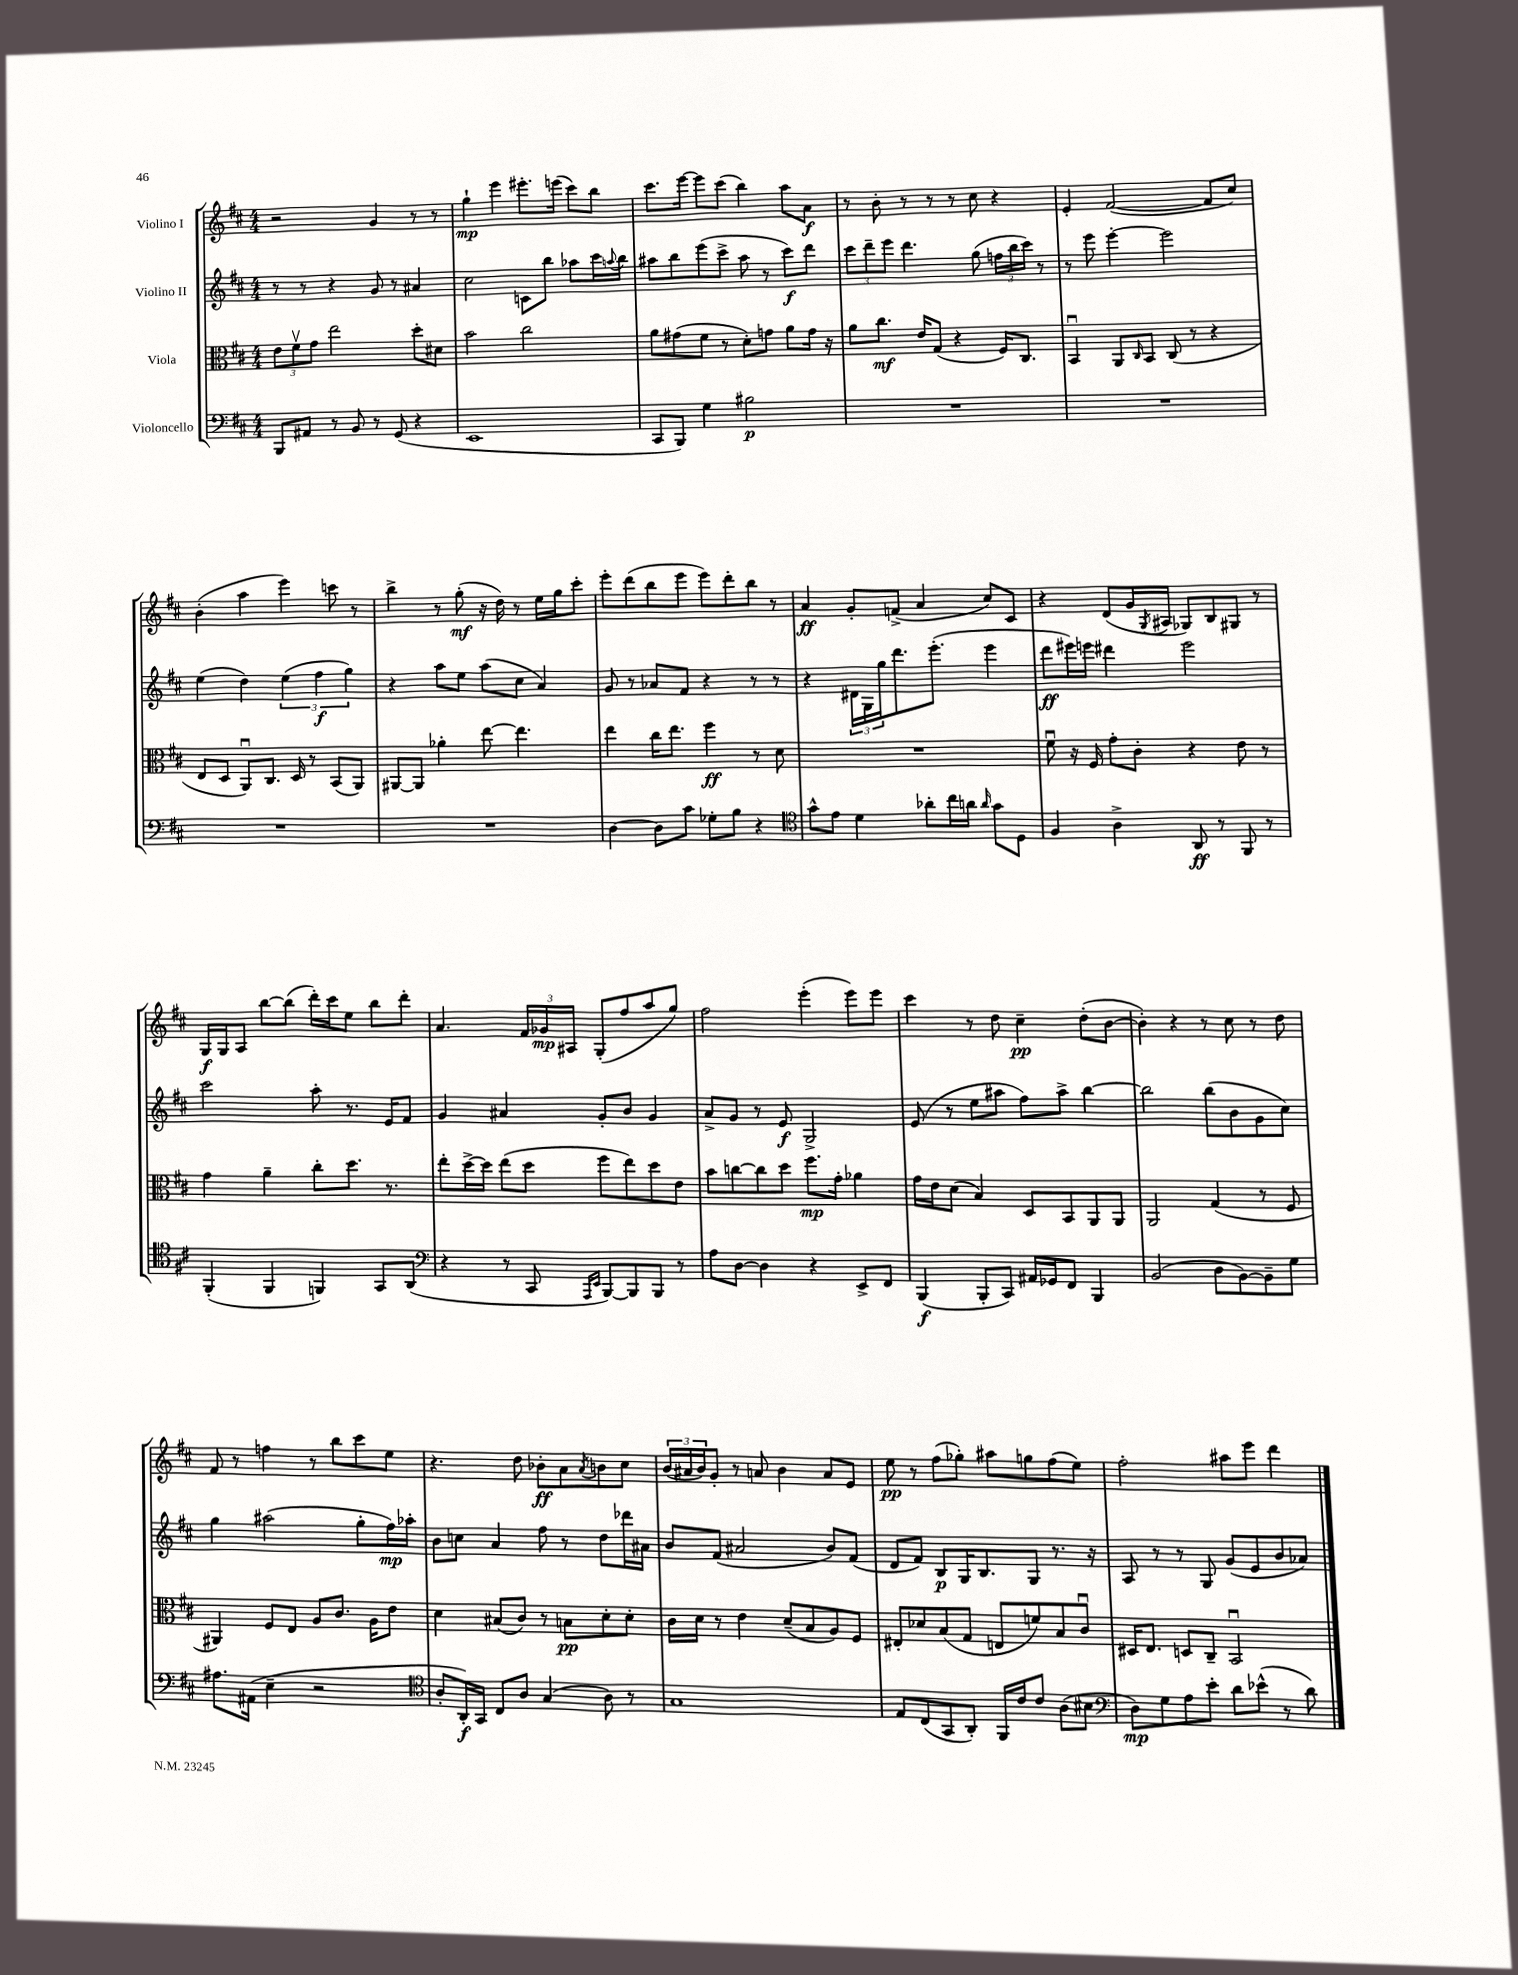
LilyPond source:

<<
\new StaffGroup <<
\new Staff = "s0" \with { instrumentName = "Violino I" } {
    \clef treble \key d \major \numericTimeSignature \time 4/4
    r2 g'4 r8 r8 |
    g''4-!\mp e'''4 eis'''8.-. e'''16( cis'''8) b''8 |
    cis'''8. e'''16~ e'''8 cis'''8( b''4) a''8 a'8\f |
    r8 b'8-. r8 r8 r8 cis''8 r4 |
    e'4-. fis'2~( fis'8 cis''8) |
    b'4-.( a''4 e'''4) c'''8 r8 |
    b''4-> r8 g''8-.\mf( r16 d''16) r8 e''16 g''16 cis'''8-. |
    e'''8-. d'''8( b''8 e'''8 e'''8) d'''8-. b''8 r8 |
    a'4\ff g'8-. f'8->( a'4 cis''8) cis'8 |
    r4 d'8( g'16 \acciaccatura { g8 } ais16 ges8) b8 gis8 r8 |
    g16\f g16 a8 b''8~ b''8( d'''16-.) cis'''16 e''8 b''8 d'''8-. |
    a'4. \tuplet 3/2 { fis'16 ges'16\mp ais16 } g8-.( fis''8 a''8 g''8) |
    fis''2 e'''4-.( e'''8) e'''8 |
    cis'''4 r8 d''8 cis''4--\pp d''8-.( b'8~ |
    b'4-.) r4 r8 cis''8 r8 d''8 |
    fis'8 r8 f''4 r8 b''8 cis'''8 e''8 |
    r4. d''8 bes'8-.\ff a'8 \acciaccatura { a'8 } b'8 cis''8 |
    \tuplet 3/2 { b'16( ais'16 b'16) } g'8-. r8 a'8 b'4 a'8 e'8 |
    e''8\pp r8 fis''8( ges''8-.) ais''8 g''8 fis''8( e''8) |
    fis''2-. ais''8 e'''8 d'''4 \bar "|." |
}
\new Staff = "s1" \with { instrumentName = "Violino II" } {
    \clef treble \key d \major \numericTimeSignature \time 4/4
    r8 r8 r4 g'8 r8 ais'4 |
    cis''2 c'8 b''8 aes''8 cis'''16 \appoggiatura { a''8 } b''16 |
    ais''8 b''8 e'''8( cis'''8-> ais''8 r8 cis'''8\f) d'''8 |
    \tuplet 3/2 { cis'''8 d'''8-- e'''8 } d'''4. g''8( \tuplet 3/2 { f''16 b''16 cis'''16) } r8 |
    r8 e'''8 e'''4~-. e'''2 |
    e''4( d''4) \tuplet 3/2 { e''4( fis''4\f g''4) } |
    r4 a''8 e''8 a''8( cis''8 a'4) |
    g'8 r8 aes'8 fis'8 r4 r8 r8 |
    r4 \tuplet 3/2 { dis'16 g16 g''16 } d'''8. e'''8.-.( e'''4 |
    d'''8\ff eis'''16) e'''16 dis'''4 e'''2 |
    cis'''2 a''8-. r8. e'16 fis'8 |
    g'4 ais'4 g'8-. b'8 g'4 |
    a'8-> g'8 r8 e'8\f g2-> |
    e'8( r8 e''8 ais''8 fis''8) ais''8-> b''4~ |
    b''2 b''8( b'8 g'8 cis''8) |
    g''4 ais''2( g''8-. fis''16\mp) aes''16-. |
    b'8 c''8 a'4 fis''8 r8 d''8 des'''16 ais'16 |
    b'8 fis'8( ais'2 b'8) fis'8( |
    d'8 fis'8) b8\p g16 b8. g8 r8. r16 |
    a8 r8 r8 g8 g'8( e'8 b'8 aes'8) \bar "|." |
}
\new Staff = "s2" \with { instrumentName = "Viola" } {
    \clef alto \key d \major \numericTimeSignature \time 4/4
    \tuplet 3/2 { e'8 fis'8\upbow g'8 } e''2 d''8-. dis'8 |
    b'2 cis''2 |
    a'8 gis'8( fis'8 r8 d'8-.) g'8 a'8 g'16 r16 |
    a'8 cis''8.\mf e'16 g8( r4 fis16) cis8. |
    b,4\downbow a,8 \grace { cis16 } b,8 cis8( r8 r4 |
    e8 d8 a,8\downbow) cis8. d16 r8 b,8( a,8) |
    ais,8~ ais,8 aes'4-. e''8~ e''4. |
    e''4 cis''16 e''8. fis''4\ff r8 d'8 |
    R1 |
    fis'8\downbow r16 fis16 g'8-. cis'8-. r4 e'8 r8 |
    g'4 a'4-- cis''8-. d''8. r8. |
    e''8-. d''16~-> d''16 e''8( d''8 fis''8 e''8) d''8 e'8 |
    b'8 c''8~ c''8 d''8 fis''8.\mp g'16-. aes'4 |
    g'16 e'16 d'8( b4) d8 b,8 a,8 a,8 |
    a,2 g4( r8 fis8 |
    ais,4) fis8 e8 a8 cis'8. a16 e'8 |
    d'4 bis8( cis'8) r8 b8\pp d'8-. d'8-. |
    cis'16 d'16 r8 e'4 d'8--( b8 a8) fis8 |
    eis8-. des'8 b8( g8 e8 f'8) b8 cis'8\downbow |
    dis16 e8. d8 cis8-- b,2\downbow \bar "|." |
}
\new Staff = "s3" \with { instrumentName = "Violoncello" } {
    \clef bass \key d \major \numericTimeSignature \time 4/4
    b,,8 ais,8 r8 b,8 r8 g,8( r4 |
    e,1 |
    cis,8 b,,8) g4 bis2\p |
    R1 |
    R1 |
    R1 |
    R1 |
    d4~ d8 cis'8 ges8-. b8 r4 |
    \clef tenor g'8-^ e'8 d'4 aes'8-. cis''16 a'16 \grace { a'16 } g'8 d8 |
    fis4 a4-> a,8\ff r8 fis,8 r8 |
    fis,4-.( fis,4 f,4) g,8 a,8( |
    \clef bass r4 r8 cis,8 \grace { a,,16 e,16 } b,,8~) b,,8 b,,8 r8 |
    a8 d8~ d4 r4 e,8-> fis,8 |
    b,,4\f( b,,8-. cis,8) ais,16 ges,16 fis,8 b,,4 |
    b,2( d8 b,8~) b,8-- g8 |
    ais8. ais,16( e4-- r2 |
    \clef tenor a8-. a,16-.\f) g,16 cis8 a8 g4( a8) r8 |
    g1 |
    e8 cis8( g,8 a,8-.) fis,16 cis'16 cis'8 a8( bis8 |
    \clef bass d8\mp) g8 a8 e'8-. d'8 ees'8-^( r8 d'8) \bar "|." |
}
>>
>>
\layout { \context { \Score \remove "Bar_number_engraver" } }
